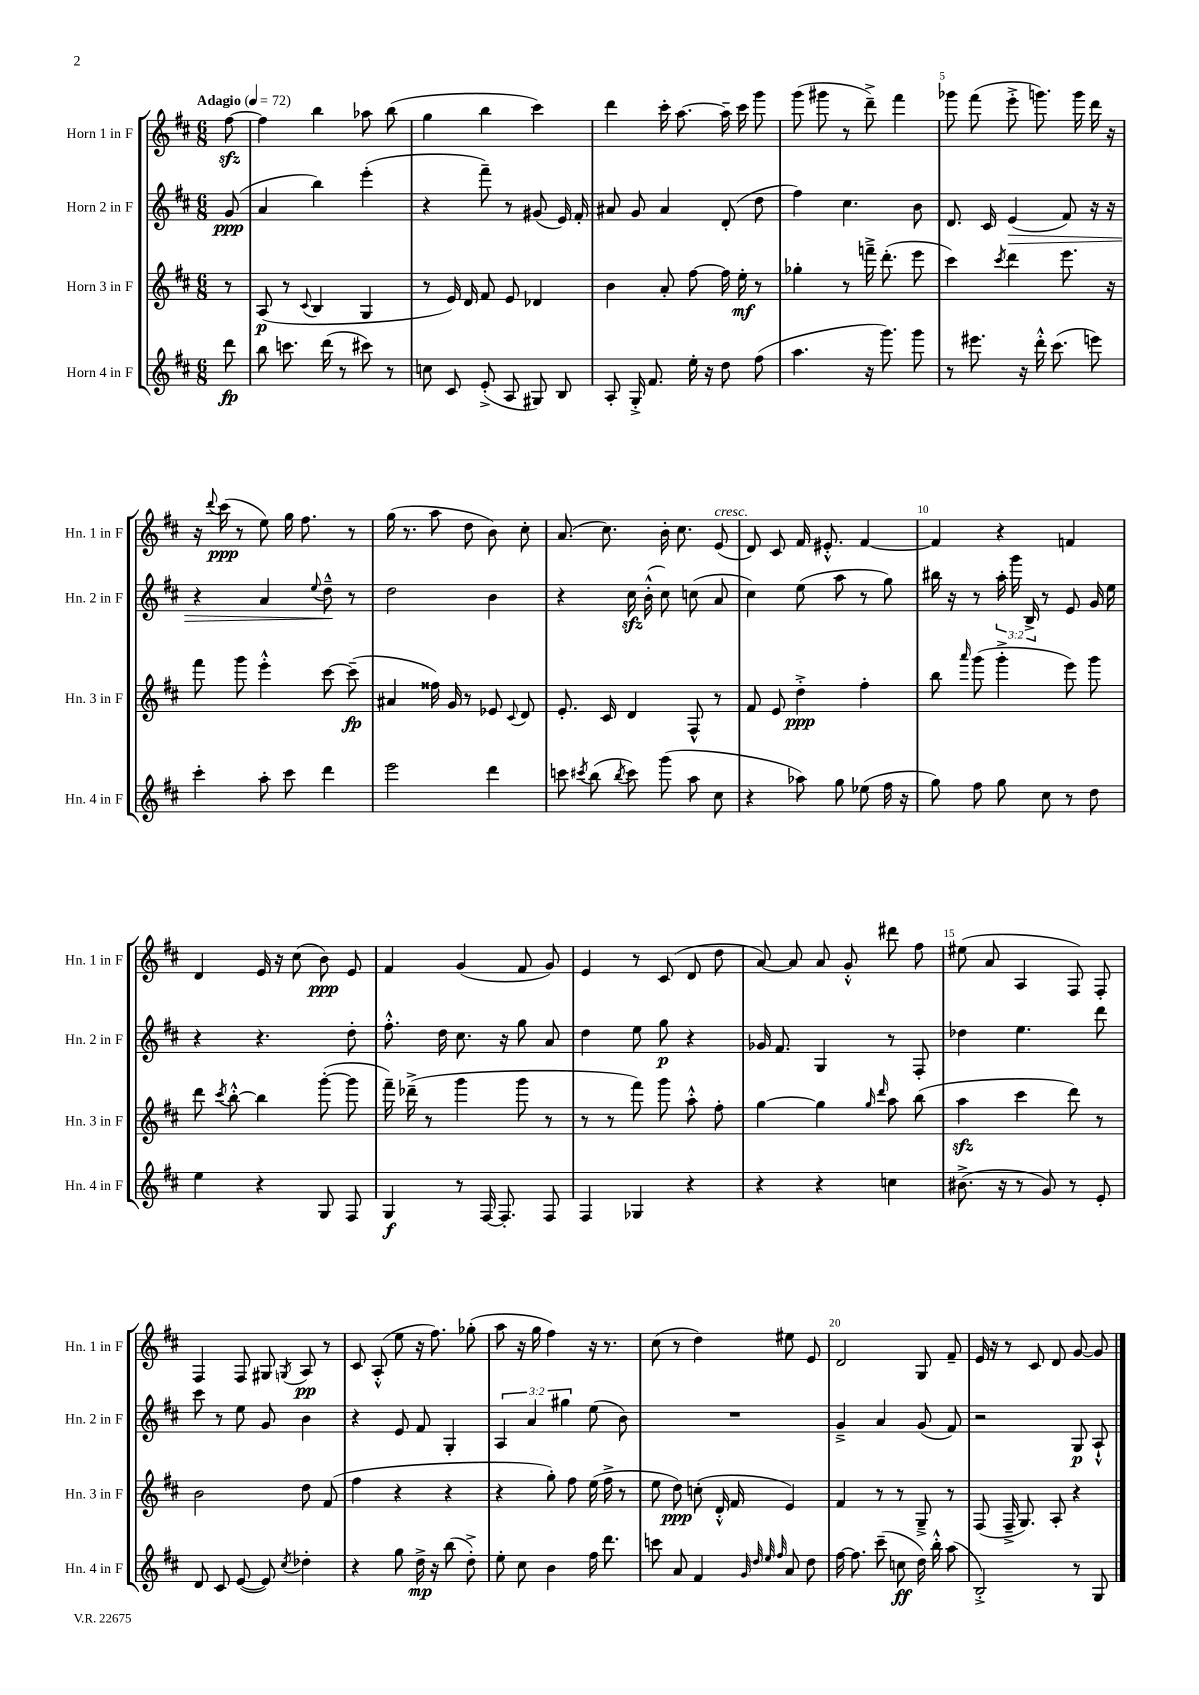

**kern	**kern	**kern	**kern
*staff4	*staff3	*staff2	*staff1
*clefG2	*clefG2	*clefG2	*clefG2
*k[f#c#]	*k[f#c#]	*k[f#c#]	*k[f#c#]
*M6/8	*M6/8	*M6/8	*M6/8
*MM72	*MM72	*MM72	*MM72
8ddd\	8r	(8g/	[8ff#\
=	=	=	=
8bb\	(8A/	4a/	4ff#\]
8.ccc\	8r	.	.
.	8qqc#/	.	.
.	4B/	4bb\)	4bb\
(16ddd\	.	.	.
8r	.	.	.
8ccc#\)	4G/	(4eee'\	8aa-\
8r	.	.	(8bb\
=	=	=	=
8cc\	8r	4r	4gg\
8c#/	16e/)	.	.
.	16d/	.	.
(8e'^/	8f#/	8fff#~\)	4bb\
8A/	8e/	8r	.
8G#/)	4d-/	(8g#/	4ccc#\)
8B/	.	16e/)	.
.	.	16f#'/	.
=	=	=	=
8A'/	4b\	8a#/	4ddd\
16G'^/	.	8g/	.
8.f#/	.	.	.
.	8a'/	4a#/	16ccc#'\
.	.	.	[8.aa\
16ee'\	[8ff#\	.	.
16r	.	.	.
8dd\	16ff#\]	(8d'/	16aa~\]
.	16ee'\	.	16ccc#\
(8ff#\	8r	8dd\	8ggg\
=	=	=	=
4.aa\	4gg-'\	4ff#\)	(8ggg\
.	.	.	8ggg#\
.	8r	4.cc#\	8r
16r	16fff~^\	.	8ddd~^\)
8.ggg\)	(8.ddd'\	.	.
.	.	.	4fff#\
8ggg\	8eee\	8b\	.
=	=	=	=
8r	4ccc#\)	8.d/	8ggg-\
8.eee#\	.	.	(8fff#\
.	.	16c#/	.
.	8qccc#/	.	.
.	4ddd\	(4e/	8eee'^\
16r	.	.	.
16ddd'^^\	.	.	8.ggg\)
(8.ccc#\	.	.	.
.	8.eee\	8f#/)	.
.	.	.	16ggg\
8eee\)	.	16r	16ddd\
.	16r	16r	16r
=	=	=	=
4ccc#'\	8fff#\	4r	16r
.	.	.	8qqddd/
.	.	.	(16ccc#\
.	8ggg\	.	8r
8aa'\	4eee'^^\	4a/	8ee\)
8ccc#\	.	.	16gg\
.	.	.	8.ff#\
.	.	8qqee/	.
4ddd\	[8ccc#\	8dd~^^\	.
.	(8ccc#~\]	8r	8r
=	=	=	=
2eee\	4a#/	2dd\	(16gg\
.	.	.	8.r
.	16ff##\)	.	8aa\
.	16g/	.	.
.	8r	.	8dd\
4ddd\	8e-/	4b\	8b\)
.	8qqc#/	.	.
.	8d/	.	8cc#'\
=	=	=	=
8ccc\	8.e'/	4r	(8.a/
8qccc#/	.	.	.
(8bb\	.	.	.
.	16c#/	.	8.cc#\)
8qbb/	.	.	.
8ccc#\)	4d/	16cc#\	.
.	.	(16b'^^\	.
(8ggg\	.	8cc#\)	16b'\
.	.	.	8.cc#\
8aa\	8F#^^/	(8cc\	.
8cc#\	8r	8a/	(8e/
=	=	=	=
4r	8f#/	4cc#\)	8d/)
.	8e/	.	8c#/
8aa-\)	4dd'^\	(8ee\	16f#/
.	.	.	8.e#'^^/
8gg\	.	8aa\	.
(8ee-\	4ff#'\	8r	[4f#/
16ff#\	.	8gg\)	.
16r	.	.	.
=	=	=	=
8gg\)	8bb\	16bb#\	4f#/]
.	.	16r	.
.	16qqaaa/	.	.
8ff#\	(8ggg\	8r	.
8gg\	4ggg'^\	24aa'\	4r
.	.	24ggg\	.
.	.	24B^/	.
8cc#\	.	8r	.
8r	8eee\)	8e/	4f/
8dd\	8ggg\	16g/	.
.	.	16ee\	.
=	=	=	=
4ee\	8ddd\	4r	4d/
.	8qccc#/	.	.
.	[8bb'^^\	.	.
4r	4bb\]	4.r	16e/
.	.	.	16r
.	.	.	(8cc#\
8G/	([8ggg'\	.	8b\)
8F#/	8ggg\]	8dd'\	8e/
=	=	=	=
4G/	16fff#~\)	8.ff#'^^\	4f#/
.	(16ddd-~^\	.	.
.	8r	.	.
.	.	16dd\	.
8r	4ggg\	8.cc#\	(4g/
[16F#/	.	.	.
8.F#'/]	.	16r	.
.	8ggg\	8gg\	8f#/
8F#/	8r	8a/	8g/)
=	=	=	=
4F#/	8r	4dd\	4e/
.	8r	.	.
4G-/	8fff#\)	8ee\	8r
.	8ggg\	8gg\	(8c#/
4r	8aa'^^\	4r	8d/
.	8ff#'\	.	8dd\
=	=	=	=
4r	[4gg\	16g-/	[8a/)
.	.	8.f#/	.
.	.	.	8a/]
4r	4gg\]	4G/	8a/
.	.	.	8g'^^/
.	16qqgg/	.	.
.	16qqddd/	.	.
4cc\	8aa\	8r	8ddd#\
.	(8bb\	8F#'/	8ff#\
=	=	=	=
(8.b#^\	4aa\	4dd-\	(8ee#\
.	.	.	8a/
16r	.	.	.
8r	4ccc#\	4.ee\	4A/
8g/)	.	.	.
8r	8ddd\)	.	8F#/)
8e'/	8r	8ddd\	8F#'/
=	=	=	=
8d/	2b\	8ccc#\	4F#/
8c#/	.	8r	.
([8e/	.	8ee\	8F#/
8e/])	.	8g/	8G#/
8qcc#/	.	.	8qG/
4dd-'\	8dd\	4b\	8A/
.	(8f#/	.	8r
=	=	=	=
4r	4ff#\	4r	8c#/
.	.	.	(8A'^^/
8gg\	4r	8e/	8ee\
16dd^\	.	8f#/	16r
16r	.	.	8.ff#\)
(8bb\	4r	4G'/	.
8dd'^\)	.	.	(8gg-'\
=	=	=	=
8ee'\	4r	6A/	8aa\
8cc#\	.	.	16r
.	.	6a/	.
.	.	.	16gg\
4b\	8gg'\)	.	4ff#\)
.	.	6gg#\	.
.	8ff#\	.	.
16ff#\	(16ee\	(8ee\	16r
8.ddd\	16ff#^\	.	8.r
.	8r	8b\)	.
=	=	=	=
8ccc\	8ee\	2.r	(8cc#\
8a/	8dd\)	.	8r
4f#/	(8cc'\	.	4dd\)
.	16d'^^/	.	.
.	16f#/	.	.
32qqg/	.	.	.
32qqdd/	.	.	.
32qqee/	.	.	.
32qqff#/	.	.	.
8a/	4e/)	.	8ee#\
8dd\	.	.	8e/
=	=	=	=
[16ff#\	4f#/	4g~^/	2d/
8.ff#\]	.	.	.
(8ccc#~\	8r	4a/	.
8cc\	8r	.	.
16dd\)	8G~^/	(8g/	8G/
16bb'^^\	.	.	.
(8aa\	8r	8f#/)	8f#~/
=	=	=	=
2B'^/)	(8F#/	2r	16e/
.	.	.	16r
.	16F#~^/	.	8r
.	8.G/)	.	.
.	.	.	8c#/
.	8A'/	.	8d/
8r	4r	8G/	[8g/
8G/	.	8A`^^/	8g/]
==	==	==	==
*-	*-	*-	*-
